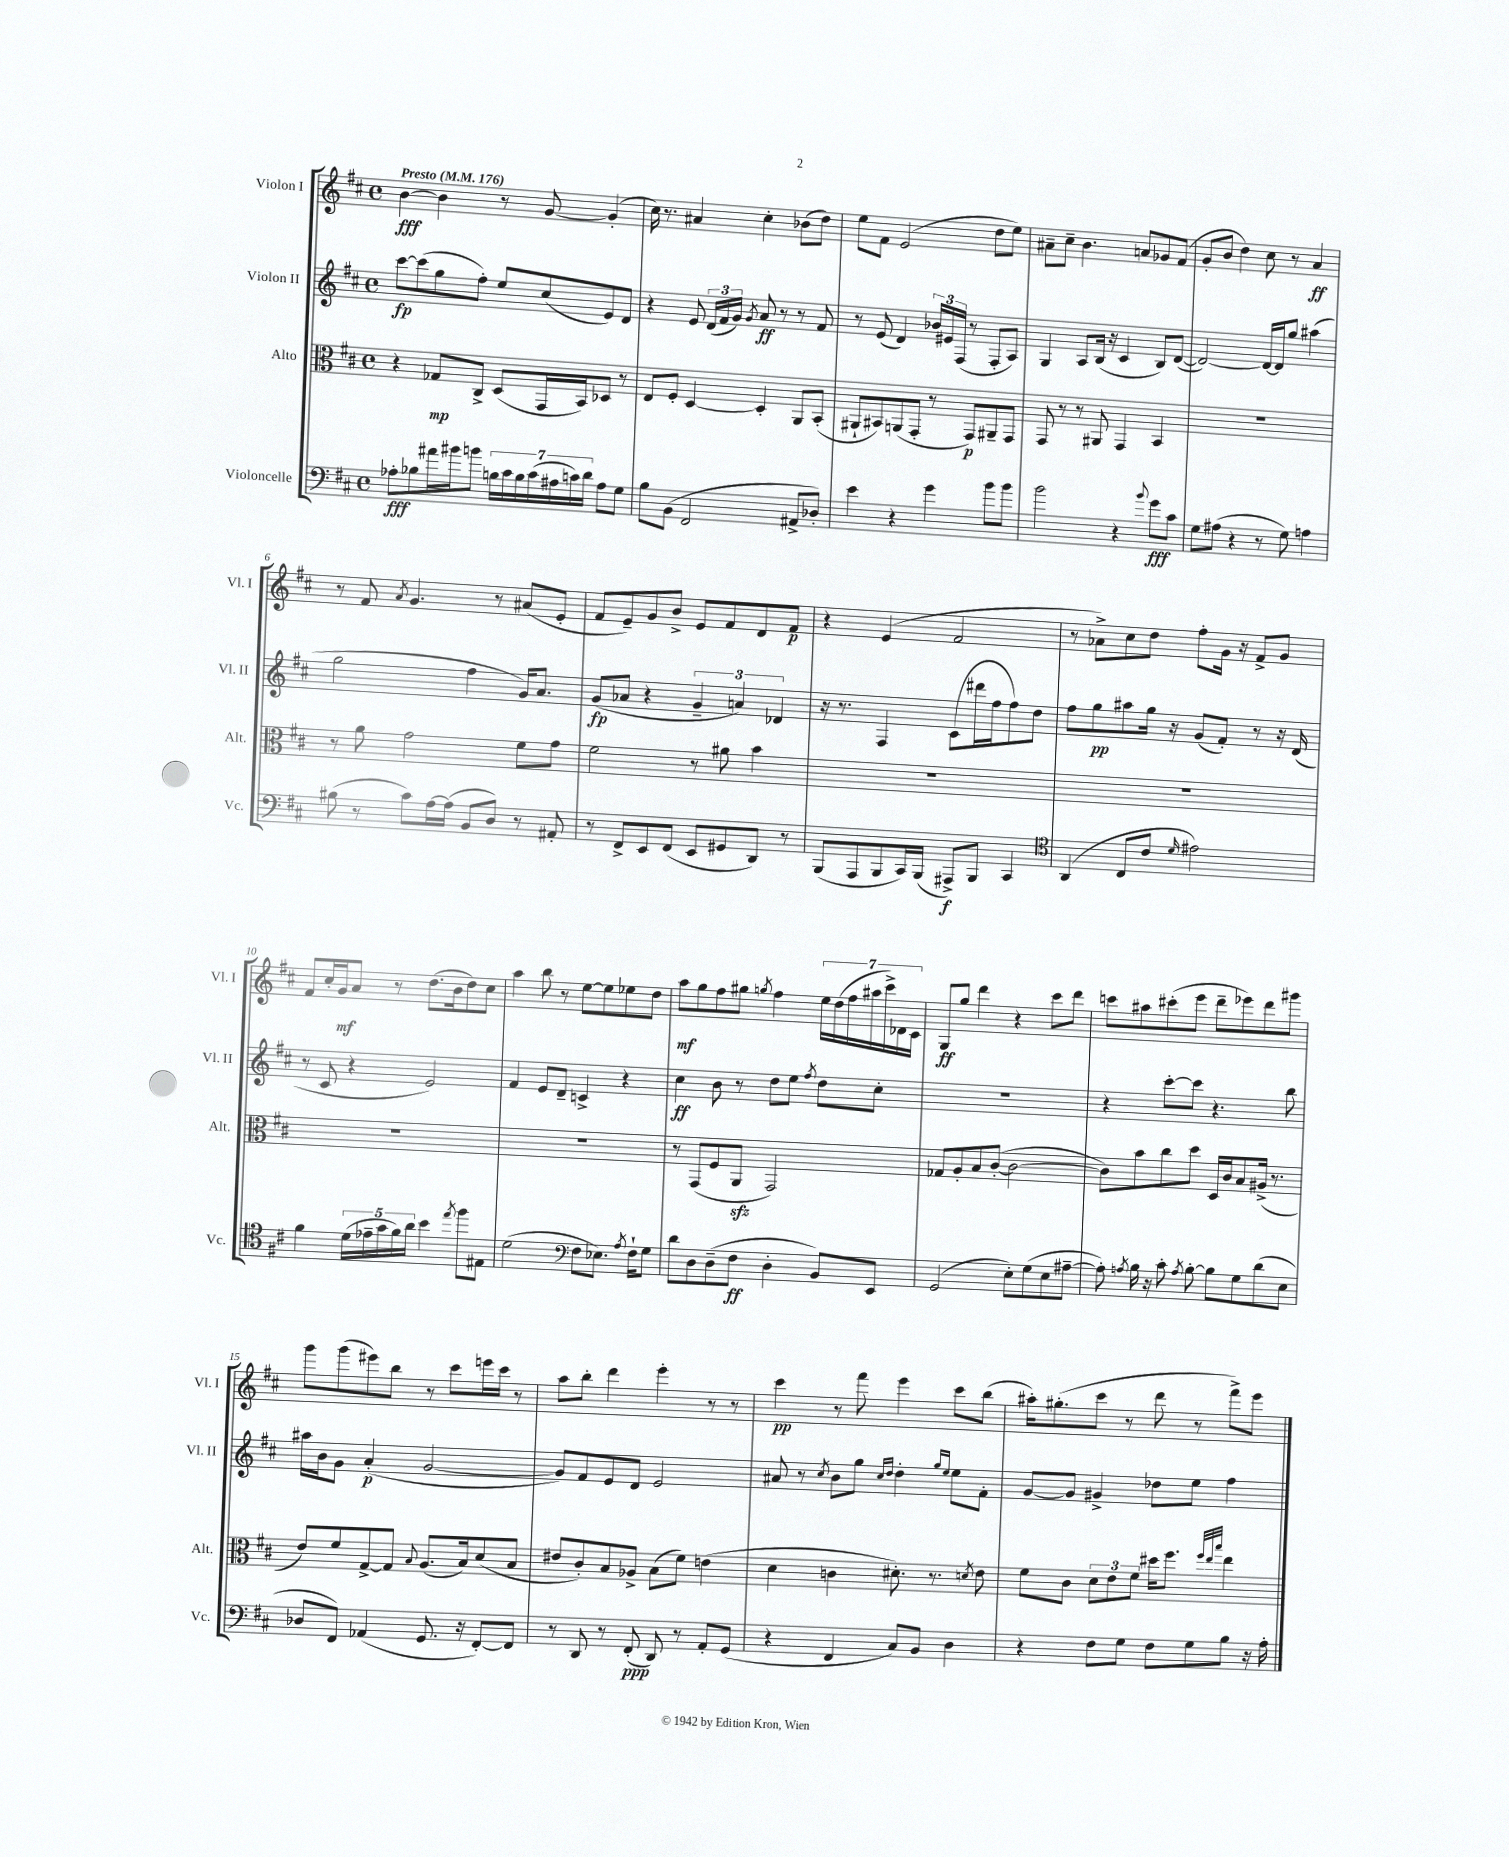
<<
\new StaffGroup <<
\new Staff = "s0" \with { instrumentName = "Violon I" shortInstrumentName = "Vl. I" } {
    \clef treble \key d \major \defaultTimeSignature \time 4/4 \tempo "Presto" 4 = 176
    \autoBeamOff b'4~\fff b'4 r8 g'8~ g'4-.( |
    cis''16) r8. ais'4 cis''4-. bes'8[( d''8]) |
    e''8[ fis'8] e'2( d''8[ e''8]) |
    ais'8[-- cis''8]-- b'4. a'8[ ges'8 fis'8]( |
    g'8[-. b'8] d''4) cis''8 r8 a'4\ff |
    r8 fis'8 \acciaccatura { a'8 } g'4. r8 ais'8[( e'8]-. |
    fis'8[ e'8--) g'8 b'8]-> e'8[ fis'8 d'8 fis'8]\p |
    r4 e'4( fis'2 |
    r8 aes'8[->) cis''8 d''8] fis''8[-. g'16] r16 fis'8[-> g'8] |
    fis'8[ cis''16-. g'16\mf a'8] r8 d''8.[( b'16 d''8) cis''8] |
    a''4 b''8 r8 e''8[~ e''8 ees''8 d''8] |
    a''8[\mf g''8 fis''8 gis''8] \acciaccatura { g''8 } fis''4 \tuplet 7/4 { e''16[ d''16( fis''16 ais''16 cis'''16->) des'16 cis'16] } |
    g8[\ff g''8] d'''4 r4 cis'''8[ d'''8] |
    c'''8[ ais''8 cis'''8-.( e'''8] d'''8[-- ees'''8) d'''8 gis'''8] |
    g'''8[ g'''8( eis'''8) b''8] r8 cis'''8[ e'''16 cis'''16] r8 |
    a''8[ b''8]-. d'''4 e'''4-. r8 r8 |
    cis'''4\pp r8 fis'''8 e'''4 cis'''8[ b''8]( |
    ais''16[-.) gis''8.-.( cis'''8] r8 d'''8 r8 fis'''8[->) e'''8] \bar "|." |
}
\new Staff = "s1" \with { instrumentName = "Violon II" shortInstrumentName = "Vl. II" } {
    \clef treble \key d \major \defaultTimeSignature \time 4/4
    \autoBeamOff cis'''8[~\fp cis'''8( g''8 fis''8]-.) e''8[ cis''8( e'8) d'8] |
    r4 e'8 \tuplet 3/2 { d'16[( fis'16 g'16]) } \acciaccatura { g'8 } a'8\ff r8 r8 fis'8 |
    r8 e'8( d'4) \tuplet 3/2 { bes'16[ eis'16 fis16]( } r8 fis8[-. a8]) |
    g4 a8[ b16]( r16 cis'4 b8[) d'8]~( |
    d'2~) d'16[~ d'16 g''8] ais''4( |
    g''2 fis''4 g'16[) a'8.] |
    g'8[\fp( aes'8] r4 \tuplet 3/2 { g'4-- a'4) des'4 } |
    r16 r8. fis4 cis'8[( dis'''16 fis''16 fis''8) d''8] |
    fis''8[ g''8\pp ais''8 g''16] r16 g'8[( fis'8]-.) r8 r16 d'16( |
    r8 cis'8 r4 e'2) |
    fis'4 e'8[ d'8]-- c'4-> r4 |
    cis''4\ff b'8 r8 d''8[ e''8] \acciaccatura { fis''8 } d''8[ cis''8]-. |
    R1 |
    r4 cis'''8[~-. cis'''8] r4. b''8 |
    ais''16[ b'16 g'8] a'4-.\p( g'2~ |
    g'8[) fis'8 e'8 d'8] e'2 |
    ais'8 r8 \acciaccatura { cis''8 } b'8[ g''8] \grace { cis''16[ d''16] } d''4-. \grace { g''16[ e''16] } e''8[ fis'8]-. |
    g'8[~ g'8] gis'4-> des''8[ e''8] fis''4 \bar "|." |
}
\new Staff = "s2" \with { instrumentName = "Alto" shortInstrumentName = "Alt." } {
    \clef alto \key d \major \defaultTimeSignature \time 4/4
    \autoBeamOff r4 ges8[\mp cis8]-> d8[( g,16 b,16) des8] r8 |
    e8[ fis8]-. d4~ d4-. a,8[ b,8]-.( |
    ais,8[-! bis,8) a,8( g,8]-. r8 g,8[\p) ais,8-- g,8] |
    g,8 r8 r8 ais,8 g,4 b,4 |
    R1 |
    r8 a'8 g'2 fis'8[ g'8] |
    fis'2 r8 ais'8 b'4 |
    R1 |
    R1 |
    R1 |
    R1 |
    r8 g,8[( fis8 a,8]\sfz g,2) |
    ges8[ a8-. b8 cis'8]~-.( cis'2~ |
    cis'8[) b'8 cis''8 d''8] d16[ cis'16 b8 ais16]->( r8. |
    e'8[) fis'8 g8~-> g8] \appoggiatura { b8 } a8.[( b16) d'8( b8] |
    eis'8[ cis'8-.) b8 aes8]-> b8[( fis'8]) e'4( |
    d'4 c'4 dis'8.-.) r8. \acciaccatura { d'8 } e'8 |
    fis'8[ cis'8] \tuplet 3/2 { d'8[ e'8 fis'8] } dis''16[ fis''8.] \grace { fis''32[ e''32 b''32] } e''4 \bar "|." |
}
\new Staff = "s3" \with { instrumentName = "Violoncelle" shortInstrumentName = "Vc." } {
    \clef bass \key d \major \defaultTimeSignature \time 4/4
    \autoBeamOff aes8[-.\fff bes8 ais'16 bis'16 b'8] \tuplet 7/4 { b16[ cis'16 b16 cis'16( ais16 c'16) d'16] } ais8[ g8] |
    b8[ b,8]( fis,2 ais,8[-> des8]-.) |
    e'4 r4 g'4 b'8[ b'8] |
    b'2 r4 \appoggiatura { b'8 } g'8[\fff cis'8] |
    g8[ ais8]( r4 r8 g8) a4 |
    bis8( r8 cis'8[) a16~ a16]( b,8[ d8]) r8 ais,8-. |
    r8 fis,8[-> e,8 fis,8]( e,8[ gis,8 d,8]) r8 |
    b,,8[( a,,8 b,,8 cis,16) b,,16]( ais,,8[->\f) b,,8] cis,4 |
    \clef tenor a,4( cis8[ cis'8] \grace { d'16 } eis'2) |
    fis'4 \tuplet 5/4 { d'16[( ees'16-- g'16 fis'16) a'16] } b'4 \acciaccatura { e''8 } fis''8[ eis8] |
    d'2( \clef bass fis8[ ees8.]) \acciaccatura { a8 } fis16[-! g8] |
    d'8[ d8 d8--( fis8]\ff d4-. b,8[) e,8] |
    g,2( e8[-.) g8( e8 ais8]~-- |
    ais8-.) \acciaccatura { a8 } b16 r16 cis'8-. \acciaccatura { a8 } b8~-. b8[ g8 d'8( e8] |
    des8[ fis,8]) aes,4( g,8. r16 fis,8[~-.) fis,8] |
    r8 d,8 r8 fis,8-.\ppp( d,8) r8 a,8[-. g,8]( |
    r4 fis,4 cis8[) b,8] d4 |
    r4 fis8[ g8] fis8[ g8 b8] r16 a16-. \bar "|." |
}
>>
>>
